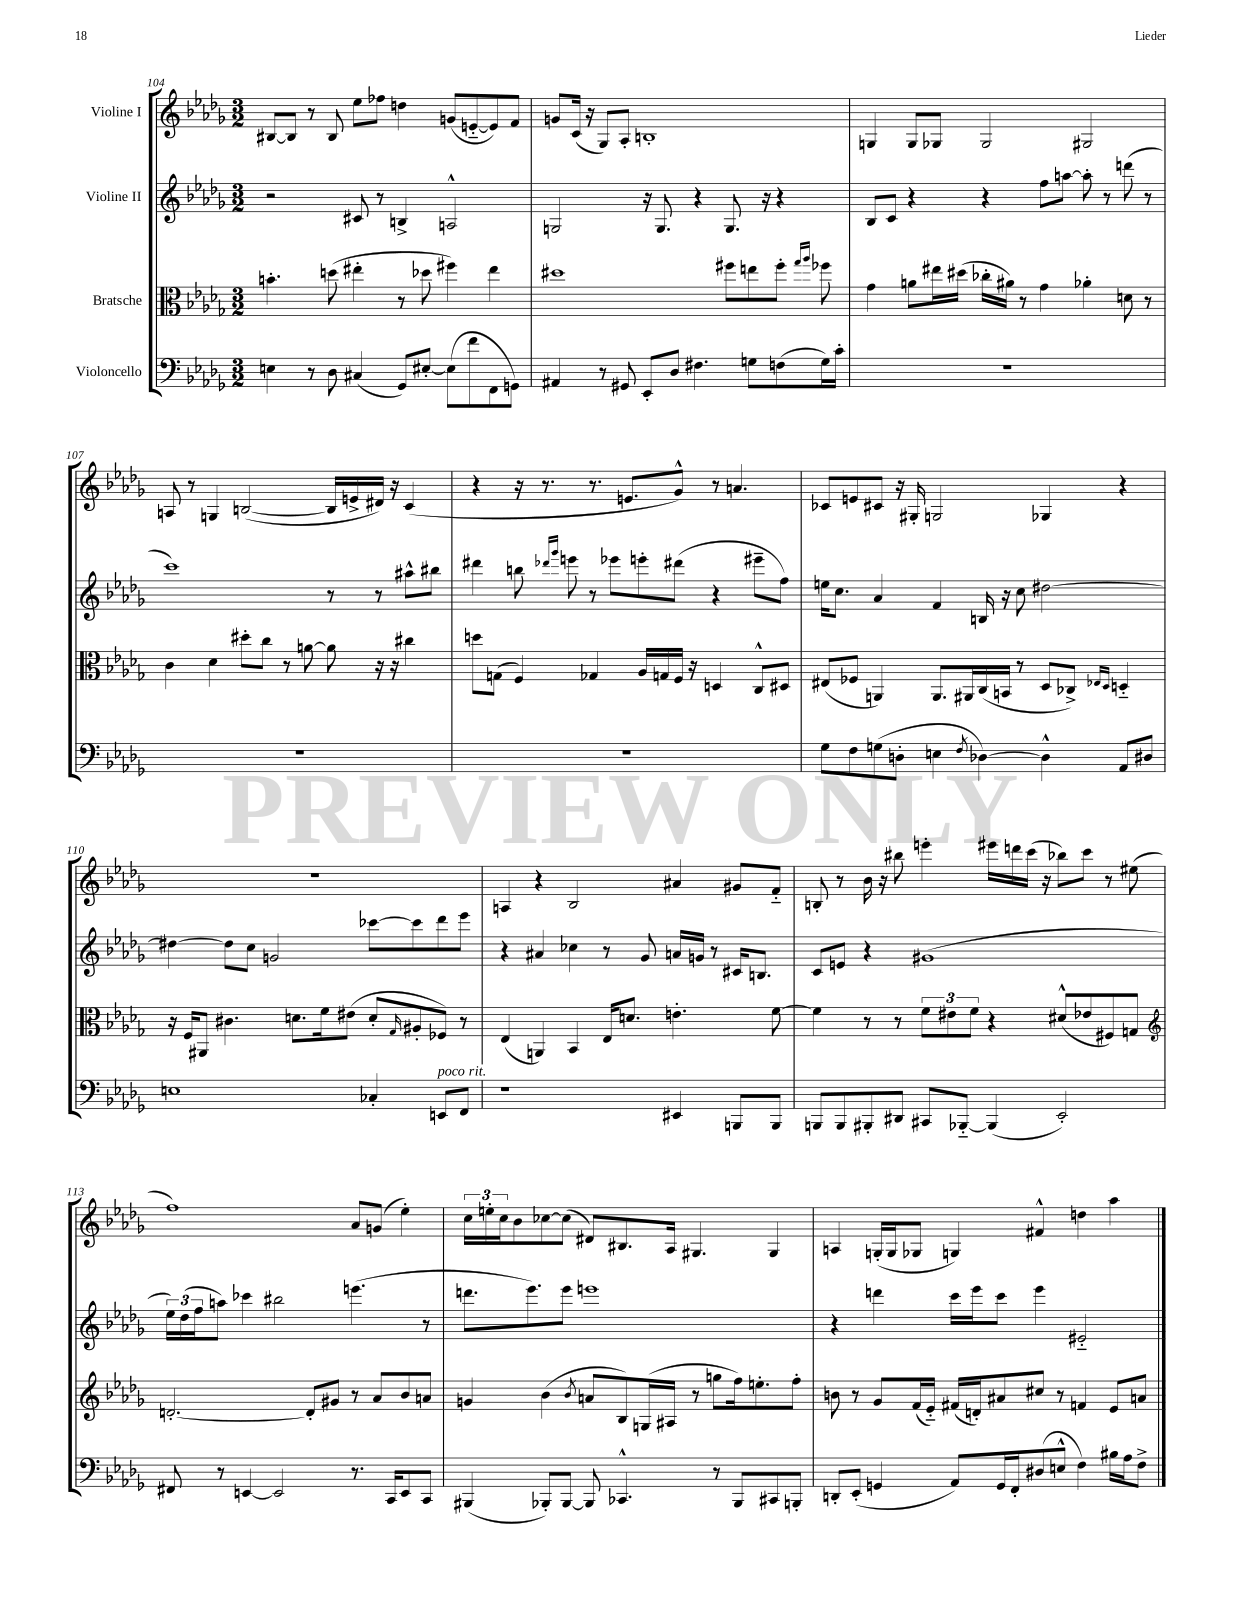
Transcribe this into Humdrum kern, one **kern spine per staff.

**kern	**kern	**kern	**kern
*staff4	*staff3	*staff2	*staff1
*clefF4	*clefC3	*clefG2	*clefG2
*k[b-e-a-d-g-]	*k[b-e-a-d-g-]	*k[b-e-a-d-g-]	*k[b-e-a-d-g-]
*M3/2	*M3/2	*M3/2	*M3/2
4E	4.b'	2r	[8B#
.	.	.	8B#]
8r	.	.	8r
8D-	(8dd	.	8B#
(4C#	4ee#'	8c#	8ee-
.	.	8r	8ff-
8GG-)	8r	4B^	4dd
[8E#'	8dd-	.	.
(8E#]	4ff#)	2A^^	(8g
8f	.	.	[8e'~
8FF	4ee#	.	8e])
8GG)	.	.	8f
=	=	=	=
4AA#	1dd#	2G	8g
.	.	.	(16c
.	.	.	16r
8r	.	.	8G-)
8GG#	.	.	8A-'
8EE-'	.	16r	1B'
.	.	8.G	.
8D-	.	.	.
4.F#	.	4r	.
.	8ff#	8.G	.
8G	8ee	.	.
.	.	16r	.
(8F	8ff#'	4r	.
.	16qqgg-	.	.
.	16qqaa-	.	.
16G)	8ff-	.	.
16c'	.	.	.
=	=	=	=
1.r	4g-	8B-	4G
.	.	8c	.
.	8a	4r	8G
.	16ee#	.	8G-
.	(16dd#	.	.
.	16cc-'	4r	2G-
.	16a#)	.	.
.	8r	.	.
.	4g-	8ff	.
.	.	[8aa	.
.	4a-'	8aa']	2G#
.	.	8r	.
.	8d	(8ddd	.
.	8r	8r	.
=	=	=	=
1.r	4c	1ccc)	8A
.	.	.	8r
.	4d-	.	4G
.	8dd#'	.	([2B
.	8cc	.	.
.	8r	.	.
.	[8a	.	.
.	8a]	8r	16B]
.	.	.	16e^
.	16r	8r	16d#)
.	16r	.	16r
.	4cc#	8aa#^^	(4c
.	.	8bb#	.
=	=	=	=
1.r	8dd	4ddd#	4r
.	(8G	.	.
.	4F)	8bb	16r
.	.	.	8.r
.	.	16qqddd-	.
.	.	16qqggg-	.
.	.	8eee	.
.	4G-	8r	8.r
.	.	8eee-	.
.	.	.	8.e
.	16A-	8eee'	.
.	16G	.	.
.	16F	(8ddd#	8g-^^)
.	16r	.	.
.	4D	4r	8r
.	.	.	4.a
.	8C^^	8eee#~	.
.	8D#	8ff)	.
=	=	=	=
8G-	(8E#	16ee	8c-
.	.	8.cc	.
8F	8F-	.	8e
(8G	4AA)	4a-	8c#
8D'	.	.	16r
.	.	.	16G#'
4E	8.AA	4f	2G
.	16AA#	.	.
8qF	.	.	.
[4D-)	(16C	16B	.
.	16BB	16r	.
.	8r	8cc	.
4D-^^]	8D-	[2dd#	4G-
.	8C-^)	.	.
.	16qqE-	.	.
.	16qqD-	.	.
8AA-	4D'~	.	4r
8D#	.	.	.
=	=	=	=
1E	16r	4dd#_	1.r
.	16F	.	.
.	8AA#	.	.
.	4.c#	8dd#]	.
.	.	8cc	.
.	.	2g	.
.	8.d	.	.
.	16f	.	.
.	(8e#	.	.
4C-'	8d'	[8ccc-	.
.	16qqG-	.	.
.	8A#'	8ccc-]	.
8EE	8F-)	8ddd-	.
8FF	8r	8eee-	.
=	=	=	=
1r	(4E-	4r	4A
.	4AA)	4a#	4r
.	4BB-	4cc-	2B-
.	16E-	8r	.
.	8.d	.	.
.	.	8g-	.
4EE#	4.e'	16a	4a#
.	.	16g	.
.	.	8r	.
8BBB	.	16c#	8g#
.	.	8.B	.
8BBB	[8f	.	8f'~
=	=	=	=
8BBB	4f]	8c	8B'
8BBB	.	8e	8r
8BBB#'	8r	4r	16b-
.	.	.	16r
8DD#	8r	.	8bb#
8CC#	12f	(1g#	4eee'
.	12e#	.	.
[8BBB-'~	.	.	.
.	12f	.	.
(4BBB-]	4r	.	16eee#
.	.	.	16ddd
.	.	.	(16ccc
.	.	.	16r
2EE-')	(8d#^^	.	8bb-)
.	8e-	.	8ccc
.	8F#)	.	8r
.	8G	.	(8ee#
=	=	=	=
*	*clefG2	*	*
8FF#	[2.d'	24ee-)	1ff)
.	.	(24dd-	.
.	.	24ff	.
8r	.	8aa)	.
[4EE	.	4ccc-	.
2EE]	.	2bb#	.
.	8d']	.	.
.	8g#	.	.
8.r	8r	(4.eee	8a-
.	8a-	.	(8g
16CC	.	.	.
8EE	8b-	.	4ee-')
8CC	8a	8r	.
=	=	=	=
(4BBB#	4g	8.ddd	24cc
.	.	.	24ee'
.	.	.	24cc
.	.	.	8b-
.	.	8.eee-)	.
8BBB-')	(4b-	.	[8cc-
[8BBB-	.	8eee-	(8cc-]
.	8qb-	.	.
8BBB-]	8a	1eee	8d#)
4.CC-^^	8B-)	.	8.B#
.	(16G	.	.
.	16A#	.	16A-
.	8r	.	4.G#
8r	8gg	.	.
8BBB-	16ff)	.	.
.	8.ee'	.	.
8CC#	.	.	4G#
8BBB'	8ff'	.	.
=	=	=	=
8DD'	8b	4r	4A
(8EE-'	8r	.	.
4GG	8g-	4ddd	(16G'
.	.	.	16G
.	(16f	.	8G-
.	16e-'~)	.	.
8AA-)	(16f#	16ccc	4G)
.	16d')	16eee-	.
16GG	8a#	8ccc	.
16FF'	.	.	.
(8D#	8cc#	4eee-	4f#^^
8E^^	8r	.	.
4F)	4f	2e#'~	4dd
16B#	8e-	.	4aa-
16A-	.	.	.
8F^	8a	.	.
==	==	==	==
*-	*-	*-	*-
